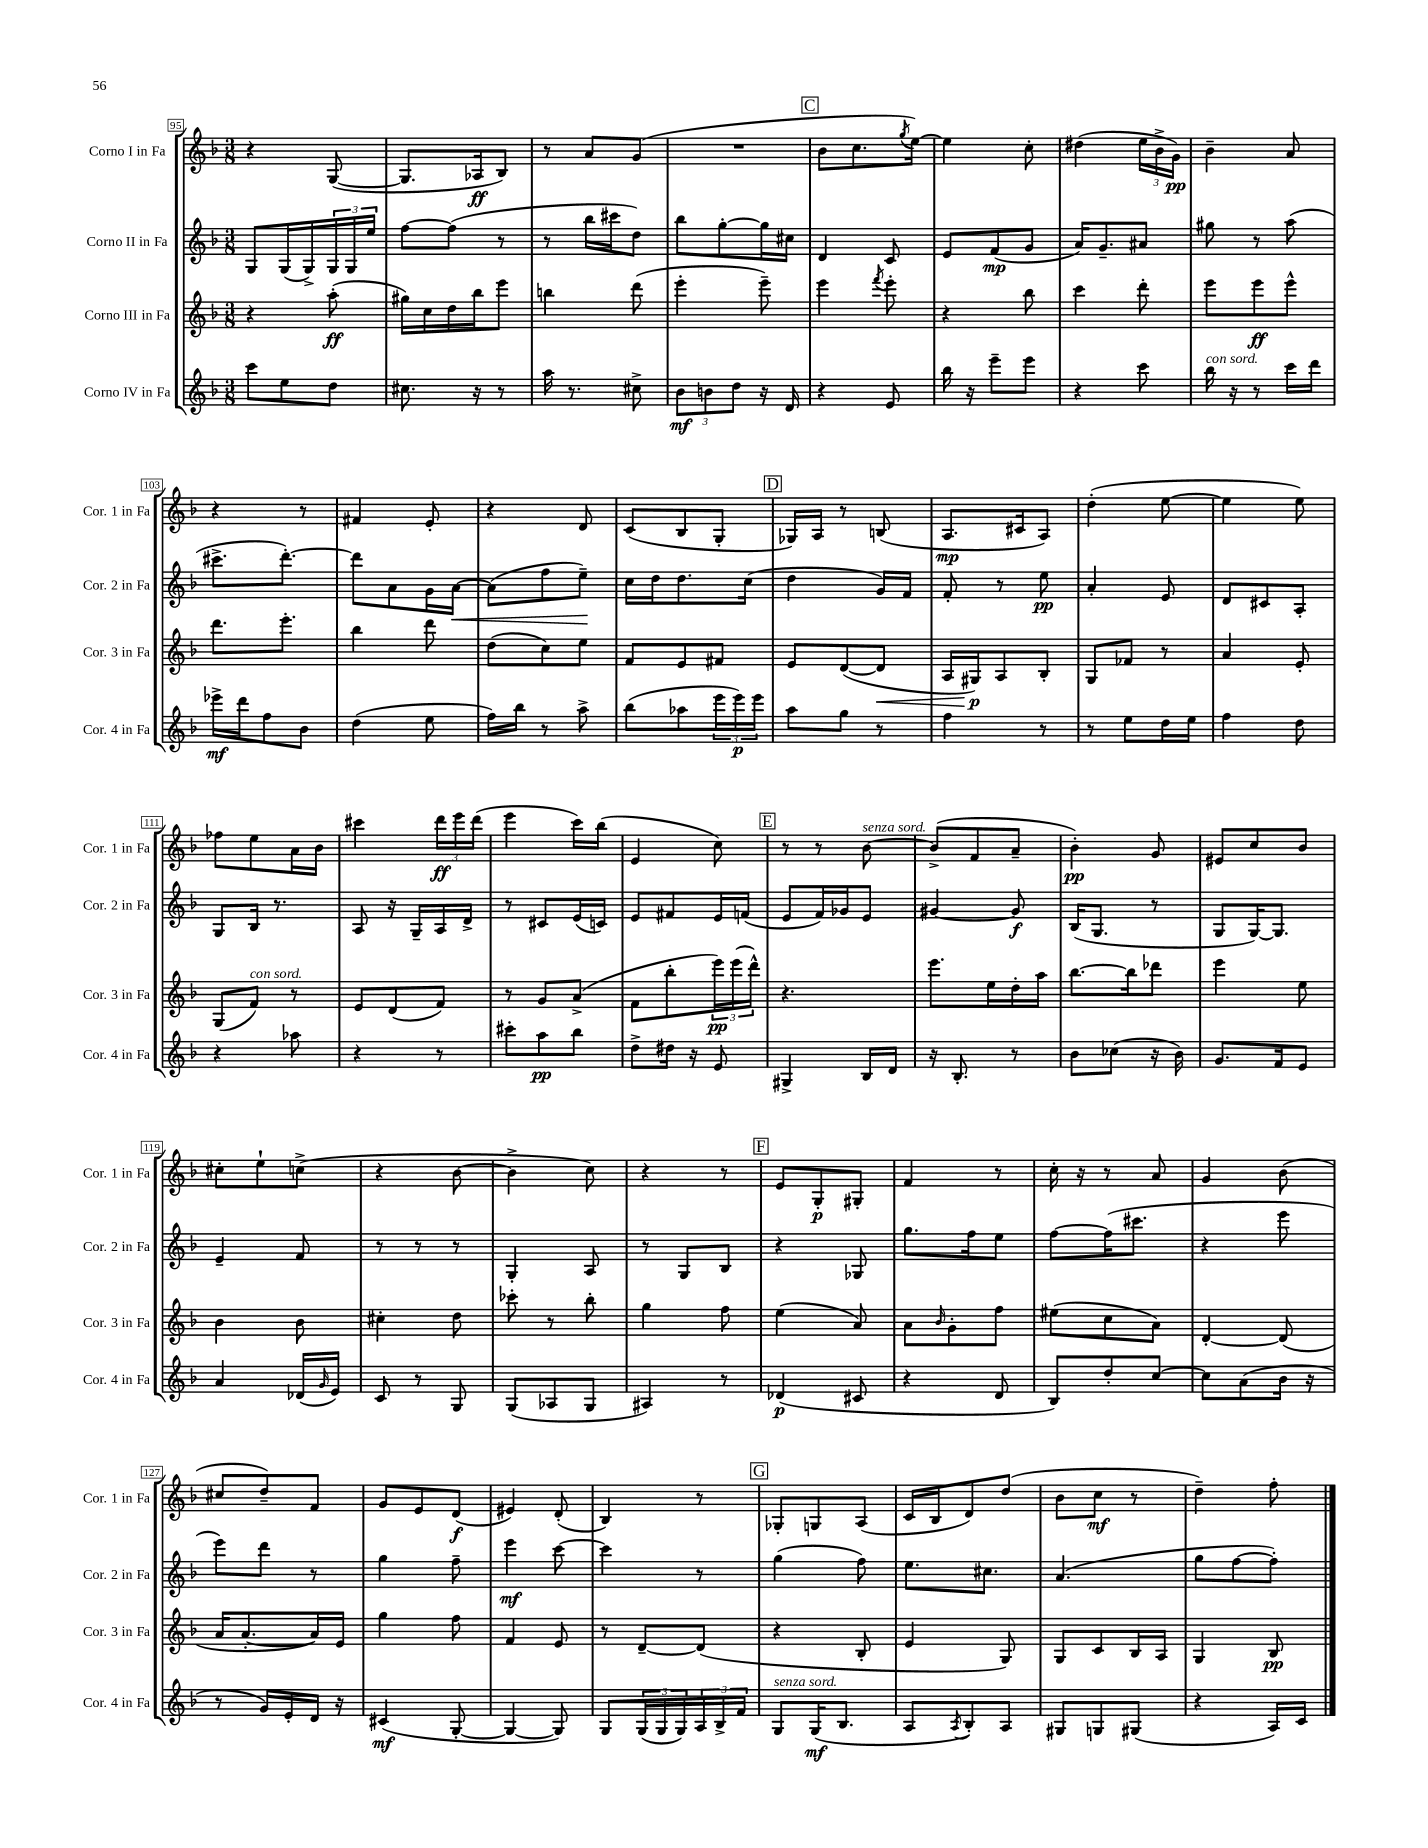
<<
\new StaffGroup <<
\new Staff = "s0" \with { instrumentName = "Corno I in Fa" shortInstrumentName = "Cor. 1 in Fa" } {
    \clef treble \key f \major \numericTimeSignature \time 3/8
    r4 g8~( |
    g8. aes16\ff bes8) |
    r8 a'8 g'8( |
    R4. |
    \mark \markup { \box "C" } bes'8 c''8. \acciaccatura { g''8 } e''16~) |
    e''4 c''8-. |
    dis''4( \tuplet 3/2 { e''16 bes'16-> g'16\pp) } |
    bes'4-- a'8 |
    r4 r8 |
    fis'4 e'8-. |
    r4 d'8 |
    c'8( bes8 g8-. |
    \mark \markup { \box "D" } ges16) a16 r8 b8( |
    a8.\mp cis'16 a8) |
    d''4-.( e''8~ |
    e''4 e''8) |
    fes''8 e''8 a'16 bes'16 |
    cis'''4 \tuplet 3/2 { d'''16\ff e'''16 d'''16( } |
    e'''4 c'''16) bes''16( |
    e'4 c''8) |
    \mark \markup { \box "E" } r8 r8 bes'8~^\markup { \italic "senza sord." } |
    bes'8->( f'8 a'8-- |
    bes'4-.\pp) g'8 |
    eis'8 c''8 bes'8 |
    cis''8-. e''8-! c''8->( |
    r4 bes'8~ |
    bes'4-> c''8) |
    r4 r8 |
    \mark \markup { \box "F" } e'8 g8-.\p gis8-. |
    f'4 r8 |
    c''16-. r16 r8 a'8 |
    g'4 bes'8( |
    cis''8 d''8--) f'8 |
    g'8 e'8 d'8\f( |
    eis'4) d'8-.( |
    bes4) r8 |
    \mark \markup { \box "G" } ges8-. g8 a8( |
    c'16 bes16 d'8) d''8( |
    bes'8 c''8\mf r8 |
    d''4--) f''8-. \bar "|." |
}
\new Staff = "s1" \with { instrumentName = "Corno II in Fa" shortInstrumentName = "Cor. 2 in Fa" } {
    \clef treble \key f \major \numericTimeSignature \time 3/8
    g8 g16( g16->) \tuplet 3/2 { g16 g16 e''16 } |
    f''8~ f''8( r8 |
    r8 bes''16 cis'''16 d''8) |
    bes''8 g''8~-. g''16 cis''16 |
    \mark \markup { \box "C" } d'4 c'8 |
    e'8 f'8\mp( g'8 |
    a'16) g'8.-- ais'8 |
    gis''8 r8 a''8( |
    cis'''8.-> d'''8.~-.) |
    d'''8 a'8 g'16 a'16~\< |
    a'8( f''8 e''8--\!) |
    c''16 d''16 d''8. c''16( |
    \mark \markup { \box "D" } d''4 g'16) f'16 |
    f'8-. r8 e''8\pp |
    a'4-. e'8 |
    d'8 cis'8 a8-. |
    g8 bes16 r8. |
    a8 r16 g16-- a16 d'16-> |
    r8 cis'8 e'16( c'16) |
    e'8 fis'8 e'16 f'16( |
    \mark \markup { \box "E" } e'8 f'16) ges'16 e'8 |
    gis'4~ gis'8\f |
    bes16( g8. r8 |
    g8 g16~) g8. |
    e'4-- f'8 |
    r8 r8 r8 |
    g4-. a8 |
    r8 g8 bes8 |
    \mark \markup { \box "F" } r4 ges8 |
    g''8. f''16 e''8 |
    f''8~ f''16( cis'''8. |
    r4 e'''8 |
    e'''8) d'''8 r8 |
    g''4 f''8-- |
    e'''4\mf c'''8~ |
    c'''4 r8 |
    \mark \markup { \box "G" } g''4( f''8) |
    e''8. cis''8. |
    a'4.( |
    g''8 f''8~ f''8-.) \bar "|." |
}
\new Staff = "s2" \with { instrumentName = "Corno III in Fa" shortInstrumentName = "Cor. 3 in Fa" } {
    \clef treble \key f \major \numericTimeSignature \time 3/8
    r4 a''8-.\ff( |
    gis''16) c''16 d''16 bes''16 e'''8 |
    b''4 d'''8( |
    e'''4-. e'''8--) |
    \mark \markup { \box "C" } e'''4 \acciaccatura { f'''8 } e'''8-. |
    r4 bes''8 |
    c'''4 d'''8-. |
    e'''8 e'''8\ff e'''8-^ |
    d'''8. e'''8.-. |
    bes''4 d'''8 |
    d''8( c''8) e''8 |
    f'8 e'8 fis'8 |
    \mark \markup { \box "D" } e'8 d'8~( d'8\< |
    a16 gis16\p\!) a8 bes8-. |
    g8 fes'8 r8 |
    a'4 e'8-. |
    g8( f'8^\markup { \italic "con sord." }) r8 |
    e'8 d'8( f'8) |
    r8 g'8 a'8->( |
    f'8 bes''8-. \tuplet 3/2 { e'''16\pp) e'''16( d'''16-^) } |
    \mark \markup { \box "E" } r4. |
    e'''8. e''16 d''16-. a''16 |
    bes''8.~ bes''16 des'''8 |
    e'''4 e''8 |
    bes'4 bes'8 |
    cis''4-. d''8 |
    ces'''8-. r8 bes''8-. |
    g''4 f''8 |
    \mark \markup { \box "F" } e''4( a'8) |
    a'8 \grace { bes'16 } g'8-. f''8 |
    eis''8( c''8 a'8) |
    d'4~-. d'8( |
    a'16 a'8.~-. a'16) e'16 |
    g''4 f''8 |
    f'4 e'8 |
    r8 d'8~-- d'8( |
    \mark \markup { \box "G" } r4 bes8-. |
    e'4 g8) |
    g8 c'8 bes16 a16 |
    g4 bes8\pp \bar "|." |
}
\new Staff = "s3" \with { instrumentName = "Corno IV in Fa" shortInstrumentName = "Cor. 4 in Fa" } {
    \clef treble \key f \major \numericTimeSignature \time 3/8
    c'''8 e''8 d''8 |
    cis''8. r16 r8 |
    a''16 r8. cis''8-> |
    \tuplet 3/2 { bes'8\mf b'8 d''8 } r16 d'16 |
    \mark \markup { \box "C" } r4 e'8 |
    bes''16 r16 e'''8-- e'''8 |
    r4 c'''8 |
    bes''16^\markup { \italic "con sord." } r16 r8 c'''16 d'''16 |
    ees'''16->\mf d'''16 f''8 bes'8 |
    d''4( e''8 |
    f''16) bes''16 r8 a''8-> |
    bes''8( aes''8 \tuplet 3/2 { e'''16 e'''16\p) e'''16 } |
    \mark \markup { \box "D" } a''8 g''8 r8 |
    f''4 r8 |
    r8 e''8 d''16 e''16 |
    f''4 d''8 |
    r4 aes''8 |
    r4 r8 |
    cis'''8-. a''8\pp bes''8 |
    d''8-> dis''16 r16 e'8 |
    \mark \markup { \box "E" } gis4-> bes16 d'16 |
    r16 bes8.-. r8 |
    bes'8 ces''8( r16 bes'16) |
    g'8. f'16 e'8 |
    a'4 des'16( \grace { g'16 } e'16) |
    c'8 r8 g8 |
    g8( aes8 g8 |
    ais4) r8 |
    \mark \markup { \box "F" } des'4\p( cis'8 |
    r4 d'8 |
    bes8) d''8-. c''8~ |
    c''8 a'8( bes'16 r16 |
    r8 g'16) e'16-. d'16 r16 |
    cis'4\mf( g8~-. |
    g4~ g8) |
    g8 \tuplet 3/2 { g16( g16 g16) } \tuplet 3/2 { a16 bes16-> f'16 } |
    \mark \markup { \box "G" } g8^\markup { \italic "senza sord." } g16\mf( bes8. |
    a8 \acciaccatura { a8 } bes8-.) a8 |
    gis8 g8 gis8( |
    r4 a16) c'16 \bar "|." |
}
>>
>>
\layout { \context { \Score currentBarNumber = #95 \override BarNumber.stencil = #(make-stencil-boxer 0.1 0.3 ly:text-interface::print) } }
